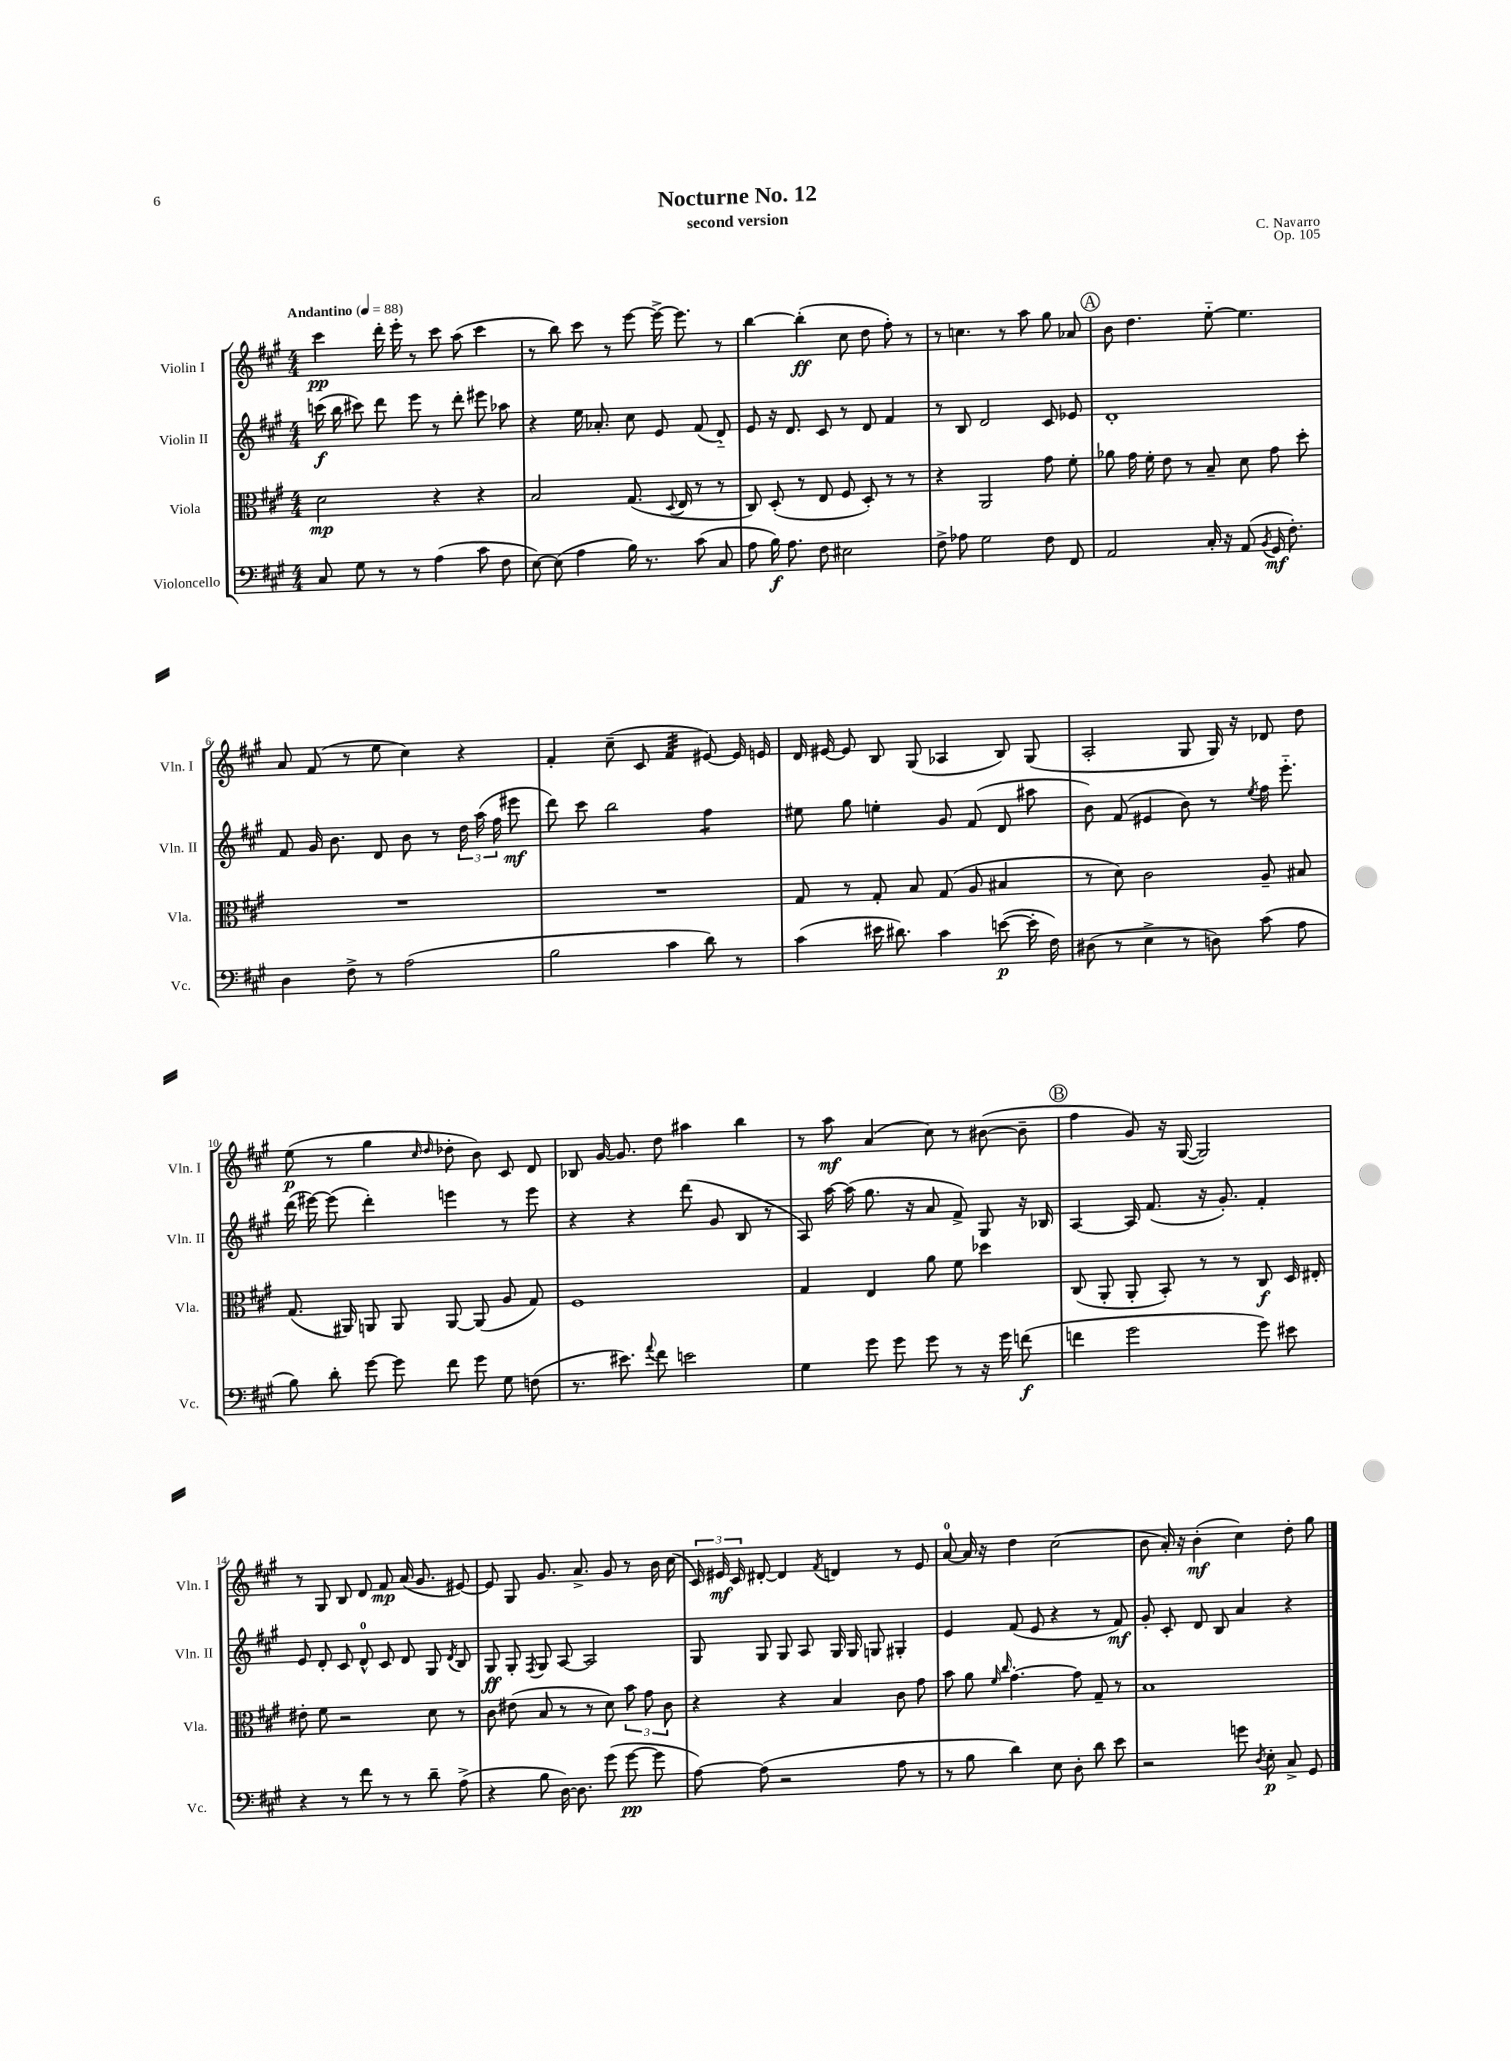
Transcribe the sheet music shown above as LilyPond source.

\header { title = "Nocturne No. 12" composer = "C. Navarro" subtitle = "second version" opus = "Op. 105" }
<<
\new StaffGroup <<
\new Staff = "s0" \with { instrumentName = "Violin I" shortInstrumentName = "Vln. I" } {
    \clef treble \key a \major \numericTimeSignature \time 4/4 \tempo "Andantino" 4 = 88
    \autoBeamOff cis'''4\pp d'''16-. e'''16-. r8 cis'''8 a''8( cis'''4 |
    r8 b''8) cis'''8 r8 e'''8~ e'''16~-> e'''8. r8 |
    b''4~ b''4-.\ff( cis''8 d''8 fis''8-.) r8 |
    r8 c''4. r8 a''8 gis''8 aes'8 |
    \mark \markup { \circle "A" } b'8 d''4. e''8~-_ e''4. |
    a'8 fis'8( r8 e''8 cis''4) r4 |
    fis'4-. cis''8--( cis'8 fis'4:32 eis'8~) eis'16 e'16 |
    d'16 eis'16~ eis'8 b8 gis8( aes4 b8) gis8( |
    a2-. gis8 gis16) r16 des'8 d''8 |
    e''8\p( r8 gis''4 \grace { cis''16 d''16 } des''8-. b'8) cis'8 d'8 |
    bes8 gis'16~ gis'8. d''8 ais''4 b''4 |
    r8 a''8\mf a'4( cis''8) r8 bis'8~( bis'8-- |
    \mark \markup { \circle "B" } fis''4 gis'8) r16 gis16~( gis2) |
    r8 gis8 b8 d'8 fis'8\mp a'16( gis'8. eis'8~) |
    eis'8 gis8 gis'8. a'8.-> gis'8 r8 b'16 cis''16( |
    \tuplet 3/2 { cis'16) eis'16\mf cis'16 } dis'8~-. dis'4 \acciaccatura { fis'8 } d'4 r8 eis'8 |
    a'8-0~ a'16 r16 d''4 cis''2( |
    b'8 a'16-.) r16 b'4-.\mf( cis''4) d''8-. gis''8 \bar "|." |
}
\new Staff = "s1" \with { instrumentName = "Violin II" shortInstrumentName = "Vln. II" } {
    \clef treble \key a \major \numericTimeSignature \time 4/4
    \autoBeamOff c'''16\f( b''16 cis'''8) d'''8 e'''8 r8 d'''8-. eis'''8 aes''8 |
    r4 e''16 aes'8.-. cis''8 e'8 fis'8( d'8-_) |
    e'8 r16 d'8. cis'8 r8 d'8 fis'4 |
    r8 b8 d'2 cis'8 ees'8 |
    \mark \markup { \circle "A" } d'1-. |
    fis'8 gis'16 b'8. d'8 b'8 r8 \tuplet 3/2 { d''16 a''16( fis''16 } eis'''8\mf |
    d'''8) cis'''8 b''2 fis''4:8 |
    eis''8 gis''8 e''4-. gis'8 fis'8( d'8 ais''8 |
    b'8) fis'8( eis'4 b'8) r8 \acciaccatura { e''8 } fis''16 e'''8.-_ |
    d'''16( eis'''16~) eis'''8( d'''4-.) e'''4 r8 e'''8 |
    r4 r4 d'''8( gis'8 b8 r8 |
    a8) a''16~ a''16( gis''8. r16 a'8 fis'8->) gis8 r16 bes16 |
    \mark \markup { \circle "B" } a4~ a16 fis'8.( r16 gis'8.-.) fis'4-. |
    e'8 d'8-. cis'8 d'8-0-^ cis'8 d'8 gis8 \acciaccatura { d'8 } b8 |
    gis8\ff gis8-. \acciaccatura { fis8 } gis8 a8~ a2 |
    gis8 gis8 gis8 a8 gis16 gis16 g8 gis4-. |
    e'4 fis'8( e'8 r4 r8 fis'8\mf) |
    gis'8-. cis'8-. d'8 b8 a'4 r4 \bar "|." |
}
\new Staff = "s2" \with { instrumentName = "Viola" shortInstrumentName = "Vla." } {
    \clef alto \key a \major \numericTimeSignature \time 4/4
    \autoBeamOff d'2\mp r4 r4 |
    b2 gis8.( \appoggiatura { d8 } e16 r8 r8 |
    cis8) d8-.( r8 e8 fis8 d8-.) r8 r8 |
    r4 a,2 gis'8 fis'8-. |
    \mark \markup { \circle "A" } aes'8 gis'16 fis'16-. e'8 r8 b8-- d'8 gis'8 d''8-. |
    R1 |
    R1 |
    gis8 r8 gis8-. b8 gis8( a8 bis4 |
    r8 d'8) cis'2 a8-- bis8 |
    gis8.( ais,16) a,8 a,8 a,8~ a,8( a8 gis8) |
    fis1 |
    gis4 e4 a'8 fis'8 des''4 |
    \mark \markup { \circle "B" } cis8( a,8-. a,8-. b,8-.) r8 r8 cis8\f d16 eis16-. |
    eis'8-. fis'8 r2 d'8 r8 |
    cis'8 eis'8( b8 r8 r8 d'8) \tuplet 3/2 { b'8 gis'8 cis'8 } |
    r4 r4 b4 cis'8 gis'8 |
    b'8 a'8 \grace { fis'16 cis''16 } gis'4.~-. gis'8 gis8-- r8 |
    b1 \bar "|." |
}
\new Staff = "s3" \with { instrumentName = "Violoncello" shortInstrumentName = "Vc." } {
    \clef bass \key a \major \numericTimeSignature \time 4/4
    \autoBeamOff cis8 gis8 r8 r8 a4( cis'8 fis8 |
    e8~) e8( a4 b16) r8. cis'8( cis8 |
    a8 b16\f) a8. fis8 eis2 |
    fis8-> aes8 gis2 fis8 fis,8 |
    \mark \markup { \circle "A" } a,2 cis16-. r16 a,8( \acciaccatura { b,8 } gis,16\mf fis8.-.) |
    d4 fis8-> r8 a2( |
    b2 cis'4 d'8) r8 |
    cis'4( eis'16 dis'8.) cis'4 e'8~\p( e'16-. fis16) |
    dis8( r8 e4-> r8 d8) cis'8( a8 |
    b8) d'8-. gis'8~ gis'8 fis'8 gis'8 gis8 f8( |
    r8. eis'8.) \appoggiatura { a'8 } fis'8 e'2 |
    gis4 gis'8 gis'8 gis'8 r8 r16 gis'16 f'8\f( |
    \mark \markup { \circle "B" } f'4 gis'2 gis'8) eis'8 |
    r4 r8 fis'8 r8 r8 d'8-- a8->( |
    r4 b8 d16~) d8. gis'8( gis'8~\pp gis'8 |
    a8~) a8( r2 a8 r8 |
    r8 b8 d'4) e8 d8-. d'8 e'8 |
    r2 g'8 \acciaccatura { d8 } e8-.\p cis8-> gis,8 \bar "|." |
}
>>
>>
